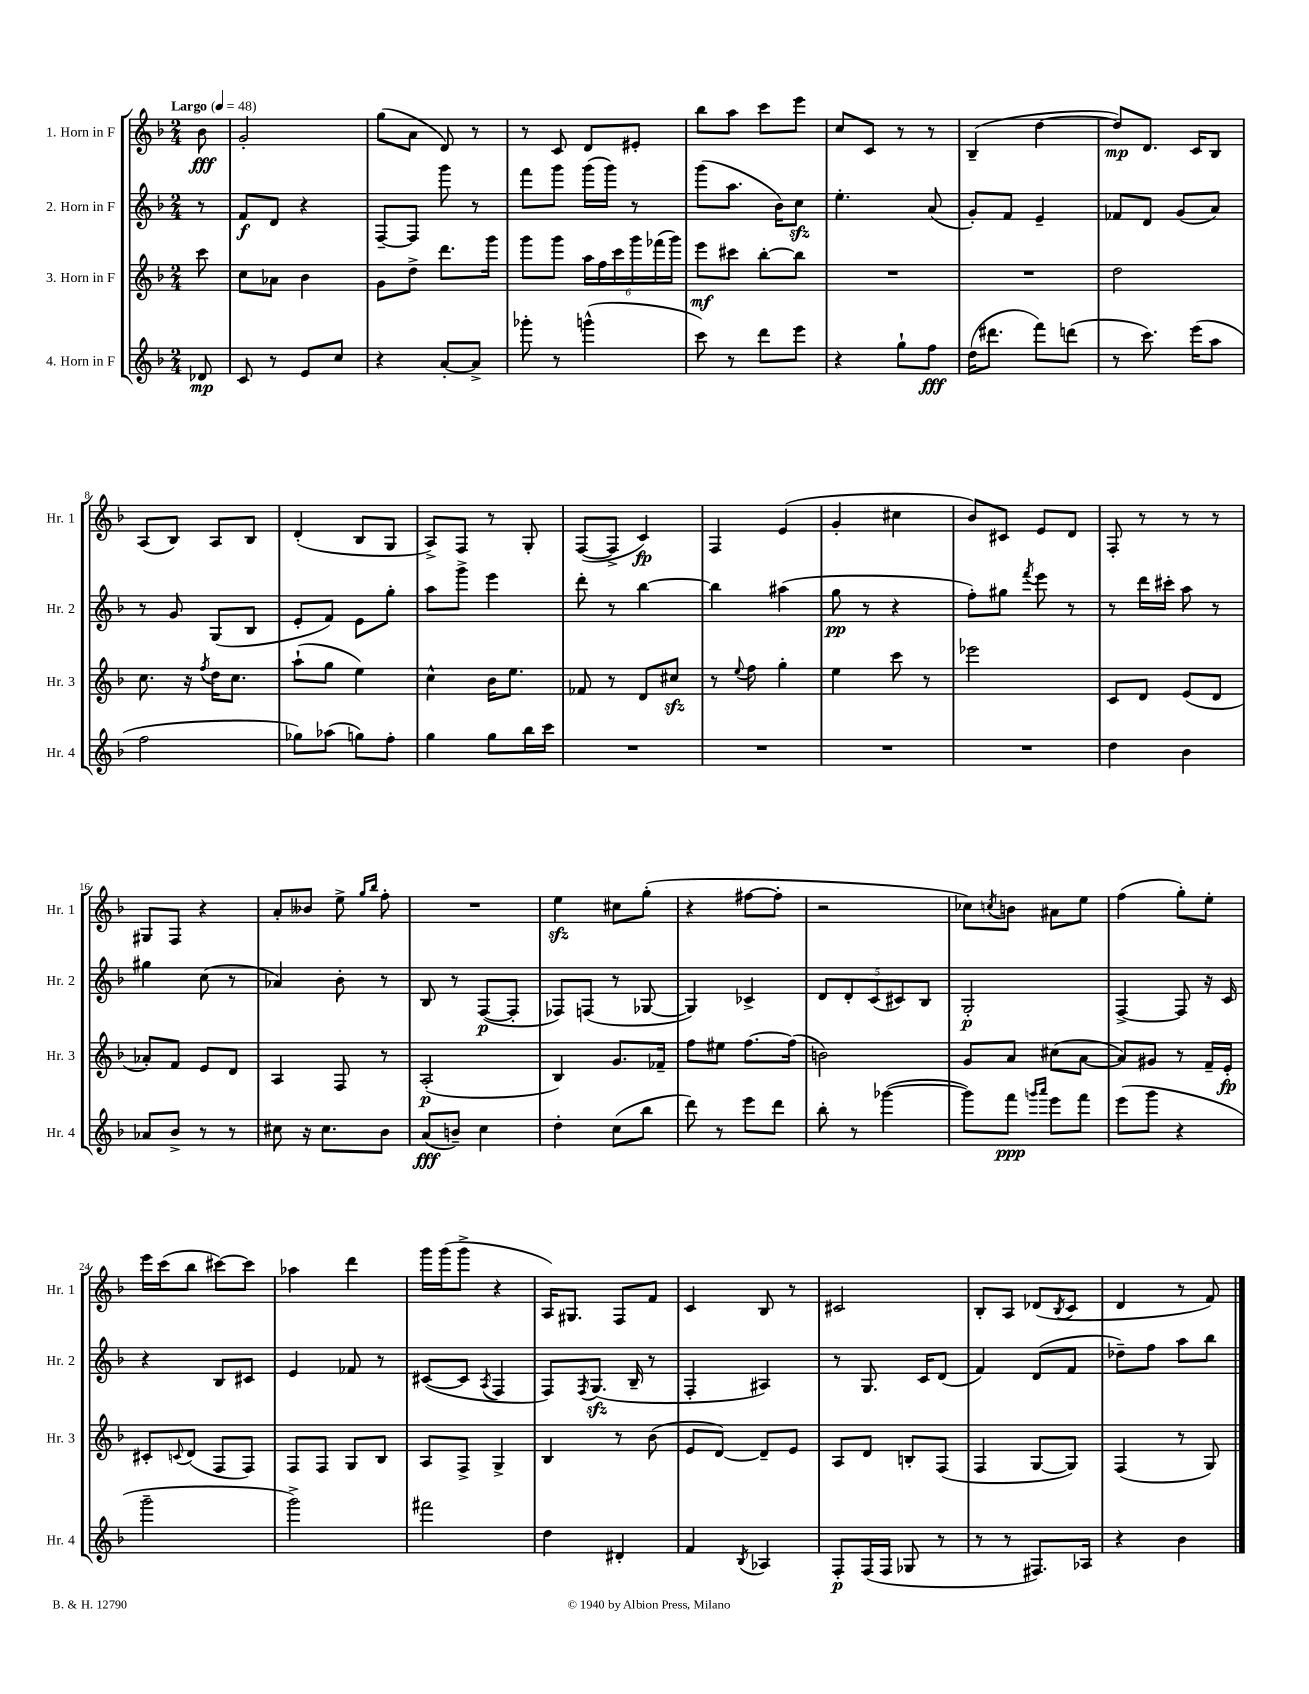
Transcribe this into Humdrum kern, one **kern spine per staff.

**kern	**kern	**kern	**kern
*staff4	*staff3	*staff2	*staff1
*clefG2	*clefG2	*clefG2	*clefG2
*k[b-]	*k[b-]	*k[b-]	*k[b-]
*M2/4	*M2/4	*M2/4	*M2/4
*MM48	*MM48	*MM48	*MM48
8d-	8ccc	8r	8b-
=	=	=	=
8c	8cc	8f	2g'
8r	8a-	8d	.
8e	4b-	4r	.
8cc	.	.	.
=	=	=	=
4r	8g	[8F~	(8gg
.	8dd^	8F]	8a
[8a'	8.ddd	8ggg	8d)
8a^]	.	8r	8r
.	16ggg	.	.
=	=	=	=
8ggg-'	8ggg	8fff	8r
8r	8ggg	8ggg	8c
(4ggg^^	24aa	(16ggg	8d
.	24ff	.	.
.	.	16ggg)	.
.	24ccc	.	.
.	24ggg	8r	8e#'
.	(24fff-	.	.
.	24ggg)	.	.
=	=	=	=
8ccc)	8eee	(8ggg	8bb-
8r	8ccc#	8.aa	8aa
8ddd	[8bb-'	.	8ccc
.	.	16b-)	.
8eee	8bb-]	8cc	8eee
=	=	=	=
4r	2r	4.ee'	8cc
.	.	.	8c
8gg`	.	.	8r
8ff	.	(8a	8r
=	=	=	=
(16dd	2r	8g')	(4B-~
8.ddd#	.	.	.
.	.	8f	.
8fff)	.	4e~	[4dd
(8ddd	.	.	.
=	=	=	=
8r	2dd	8f-	8dd])
8.ccc)	.	8d	8.d
.	.	(8g	.
(16eee	.	.	16c
8aa	.	8a)	8B-
=	=	=	=
2ff	8.cc	8r	(8A
.	.	8g	8B-)
.	16r	.	.
.	8qff	.	.
.	16dd	(8G	8A
.	8.cc	.	.
.	.	8B-	8B-
=	=	=	=
8gg-)	(8aa`	8e'	(4d'
(8aa-	8gg	8f)	.
8gg)	4ee)	8e	8B-
8ff'	.	8gg'	8G
=	=	=	=
4gg	4cc^^	8aa	8A^)
.	.	8ggg^	8F
8gg	16b-	4eee	8r
.	8.ee	.	.
16bb-	.	.	8G'
16ccc	.	.	.
=	=	=	=
2r	8f-	8ddd'	([8F
.	8r	8r	8F^]
.	8d	[4bb-	4c)
.	8cc#	.	.
=	=	=	=
2r	8r	4bb-]	4F
.	8qqee	.	.
.	8ff	.	.
.	4gg'	(4aa#	(4e
=	=	=	=
2r	4ee	8gg	4g'
.	.	8r	.
.	8ccc	4r	4cc#
.	8r	.	.
=	=	=	=
2r	2eee-	8ff')	8b-)
.	.	8gg#	8c#
.	.	8qfff	.
.	.	8eee	8e
.	.	8r	8d
=	=	=	=
4dd	8c	8r	8F'
.	8d	16ddd	8r
.	.	16ccc#'	.
4b-	(8e	8aa	8r
.	8d	8r	8r
=	=	=	=
8a-	8a-')	4gg#	8G#
8b-^	8f	.	8F
8r	8e	(8cc	4r
8r	8d	8r	.
=	=	=	=
8cc#	4A	4a-)	8a'
16r	.	.	8b--
8.cc#	.	.	.
.	8F	8b-'	8ee^
.	.	.	16qqgg
.	.	.	16qqbb-
8b-	8r	8r	8ff'
=	=	=	=
(8a	(2A'	8B-	2r
8b~)	.	8r	.
4cc	.	([8F	.
.	.	8F']	.
=	=	=	=
4dd'	4B-)	8F-)	4ee
.	.	(8F	.
(8cc	8.g	8r	8cc#
8bb-	.	[8G-	(8gg'
.	16f-~	.	.
=	=	=	=
8ddd)	8ff	4G-])	4r
8r	8ee#	.	.
8eee	[8.ff	4c-^	[8ff#
8ddd	.	.	8ff#']
.	(16ff]	.	.
=	=	=	=
8bb-'	2b)	10d	2r
.	.	10d'	.
8r	.	.	.
.	.	(10c	.
([4ggg-	.	.	.
.	.	10c#)	.
.	.	10B-	.
=	=	=	=
8ggg-])	8g	2G'	8cc-)
.	.	.	8qcc
8fff	8a	.	8b
16qqggg	.	.	.
16qqaaa	.	.	.
8eee	(8cc#	.	8a#
8fff	[8a	.	8ee
=	=	=	=
(8eee	8a])	[4F^	(4ff
8ggg	8g#	.	.
4r	8r	8F]	8gg')
.	16f~	16r	8ee'
.	16e'	16c	.
=	=	=	=
2ggg~	8c#'	4r	16eee
.	.	.	(16ccc
.	8qqc	.	.
.	(8d	.	8bb-
.	8F	8B-	[8ccc#)
.	8F)	8c#	8ccc#]
=	=	=	=
2ggg^)	8F	4e	4aa-
.	8F	.	.
.	8G	8f-	4ddd
.	8B-	8r	.
=	=	=	=
2fff#	8A	([8c#	16ggg
.	.	.	(16ggg
.	8F^	8c#]	8ggg^
.	.	8qA	.
.	4G^	4F	4r
=	=	=	=
4dd	4B-	8F)	16A)
.	.	.	8.G#
.	.	8qF	.
.	.	(8.G	.
4d#'	8r	.	8F
.	.	16B-~	.
.	(8b-	8r	8f
=	=	=	=
4f	8e	4F'	4c
.	[8d)	.	.
8qB-	.	.	.
4A-	8d~]	4A#)	8B-
.	8e	.	8r
=	=	=	=
8F'	8A	8r	2c#
(16F	8d	8.G	.
16F	.	.	.
8G-	8B'	.	.
.	.	16c	.
8r	(8F	(8d	.
=	=	=	=
8r	4F	4f)	8B-'
8r	.	.	8A
8.F#)	[8G	(8d	(8d-
.	.	.	8qB-
.	8G])	8f	8c
16A-	.	.	.
=	=	=	=
4r	(4F	8dd-~)	4d
.	.	8ff	.
4b-	8r	8aa	8r
.	8G)	8bb-	8f)
==	==	==	==
*-	*-	*-	*-
